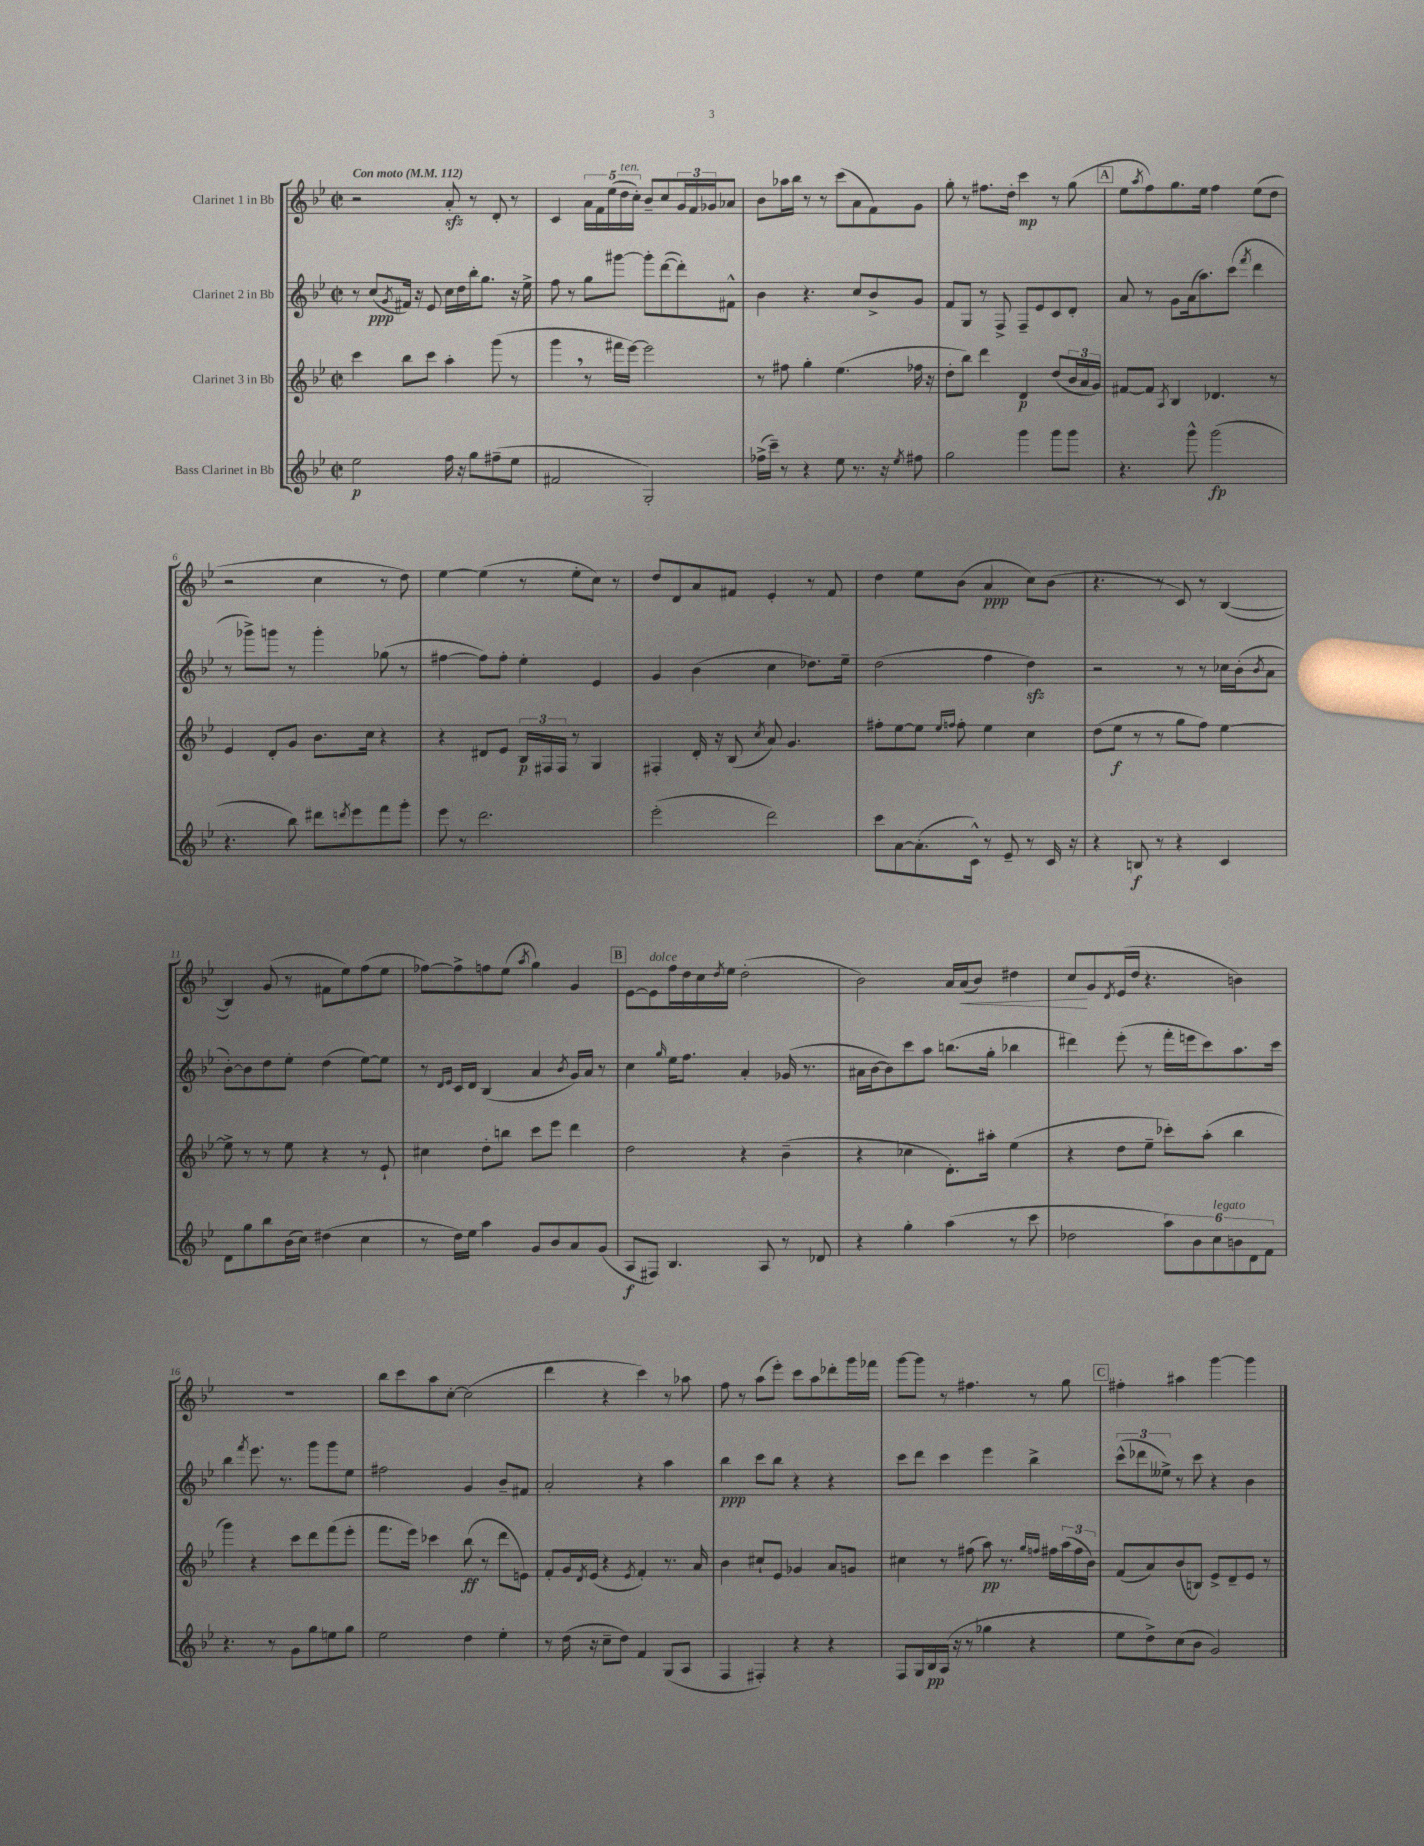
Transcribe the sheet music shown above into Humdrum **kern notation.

**kern	**dynam	**kern	**dynam	**kern	**dynam	**kern	**dynam
*part4	*part4	*part3	*part3	*part2	*part2	*part1	*part1
*staff4	*staff4	*staff3	*staff3	*staff2	*staff2	*staff1	*staff1
*I"Bass Clarinet in Bb	*	*I"Clarinet 3 in Bb	*	*I"Clarinet 2 in Bb	*	*I"Clarinet 1 in Bb	*
*clefG2	*	*clefG2	*	*clefG2	*	*clefG2	*
*k[b-e-]	*	*k[b-e-]	*	*k[b-e-]	*	*k[b-e-]	*
*M2/2	*	*M2/2	*	*M2/2	*	*M2/2	*
*met(c|)	*	*met(c|)	*	*met(c|)	*	*met(c|)	*
*MM112	*	*MM112	*	*MM112	*	*MM112	*
=1	=1	=1	=1	=1	=1	=1	=1
!	!	!	!	!	!	!LO:TX:a:B:t=Con moto	!
2ee-\	p	4ccc\	.	8r	.	2r	.
.	.	.	.	(8cc/L	ppp	.	.
.	.	.	.	8qg/	.	.	.
.	.	8bb-\L	.	16f#X/Jk)	.	.	.
.	.	.	.	16r	.	.	.
.	.	8ccc\J	.	8e-/	.	.	.
16ff\	.	4aa'\	.	16cc\LL	.	8azz'/	.
16r	.	.	.	16dd\	.	.	.
8gg\L	.	.	.	16bb-'\J	.	8r	.
.	.	.	.	8.gg\J	.	.	.
(8ff#X~\	.	(8ggg\	.	.	.	8d'/	.
8ee-\J	.	8r	.	16r	.	8r	.
.	.	.	.	16ee-^\	.	.	.
=2	=2	=2	=2	=2	=2	=2	=2
2f#X/	.	4ggg,\	.	8ff\	.	4c/	.
.	.	.	.	8r	.	.	.
.	.	8r	.	8gg\L	.	20a\LL	.
.	.	.	.	.	.	20f\	.
.	.	.	.	.	.	(20ee-\	.
.	.	16fff#X\LL	.	[8ggg#X\J	.	.	.
!	!	!	!	!	!	!LO:TX:a:i:t=ten.	!
.	.	.	.	.	.	20dd\	.
.	.	[16eee-\JJ)	.	.	.	.	.
.	.	.	.	.	.	20cc'\JJ)	.
2G'/)	.	2eee-\]	.	8ggg#'\L]	.	8b-~/L	.
.	.	.	.	([8ddd\	.	8cc/	.
.	.	.	.	8ddd'\])	.	24g/L	.
.	.	.	.	.	.	24f/	.
.	.	.	.	.	.	24g-X/J	.
.	.	.	.	8f#X^^\J	.	8a-X/J	.
=3	=3	=3	=3	=3	=3	=3	=3
(16ff-X^\LL	.	8r	.	4b-\	.	8b-\L	.
16ccc~\JJ)	.	.	.	.	.	.	.
8r	.	8ff#X\	.	.	.	16aa-X\L	.
.	.	.	.	.	.	16bb-\JJ	.
4r	.	4gg'\	.	4.r	.	8r	.
.	.	.	.	.	.	8r	.
8ee-\	.	(4.ee-\	.	.	.	(8ccc\L	.
8.r	.	.	.	8cc/L	.	8a\	.
.	.	.	.	8b-^/	.	8f\)	.
16r	.	.	.	.	.	.	.
8qee-/	.	.	.	.	.	.	.
8ff#X\	.	16ff-X\	.	8g/J	.	8g\J	.
.	.	16r	.	.	.	.	.
=4	=4	=4	=4	=4	=4	=4	=4
2gg\	.	8dd'\L	.	8f/L	.	8gg'\	.
.	.	8bb-\J)	.	8G/J	.	8r	.
.	.	4ddd\	.	8r	.	8.ff#X\L	.
.	.	.	.	8F^/	.	.	.
.	.	.	.	.	.	16dd'\Jk	.
4ggg\	.	4d/	p	8F~/L	.	4ccc\	mp
.	.	.	.	8e-/	.	.	.
8ggg\L	.	(8dd/L	.	8c/	.	8r	.
8ggg\J	.	24b-/L	.	8d'/J	.	(8gg\	.
.	.	24a/	.	.	.	.	.
.	.	24g/JJ)	.	.	.	.	.
!!LO:REH:place=s1:t=A
=5	=5	=5	=5	=5	=5	=5	=5
4.r	.	[8f#X/L	.	8a/	.	8ee-\L	.
.	.	.	.	.	.	8qaa/	.
.	.	8f#/J]	.	8r	.	8ff\)	.
.	.	8qA/	.	.	.	.	.
.	.	4B-/	.	8g\L	.	8.gg\	.
8ggg^^\	.	.	.	(16a\k	.	.	.
.	.	.	.	8.aa\)	.	16ee-\Jk	.
(2ggg\	fp	4.d-X/	.	.	.	4ff\	.
.	.	.	.	(8ccc\J	.	.	.
.	.	.	.	8qfff/	.	.	.
.	.	.	.	4ddd\	.	(8ee-\L	.
.	.	8r	.	.	.	8dd\J	.
!!LO:LB:g=z
=6	=6	=6	=6	=6	=6	=6	=6
4.r	.	4e-/	.	8r	.	2r	.
.	.	.	.	8ggg-X^\L)	.	.	.
.	.	8d'/L	.	8gggn\J	.	.	.
8bb-\)	.	8g/J	.	8r	.	.	.
8ddd#X\L	.	8.b-\L	.	4ggg'\	.	4cc\	.
8qdddn/	.	.	.	.	.	.	.
8eee-\	.	.	.	.	.	.	.
.	.	16cc\Jk	.	.	.	.	.
8fff\	.	4r	.	(8gg-X\	.	8r	.
8ggg'\J	.	.	.	8r	.	8dd\)	.
=7	=7	=7	=7	=7	=7	=7	=7
8eee-\	.	4r	.	[4ff#X\	.	[4ee-\	.
8r	.	.	.	.	.	.	.
2.ddd\	.	8d#X/L	.	8ff#\L])	.	(4ee-\]	.
.	.	8e-/J	.	8ff#'\J	.	.	.
.	.	24B-/LL	p	4ee-'\	.	8r	.
.	.	24F#X/	.	.	.	.	.
.	.	24F#/JJ	.	.	.	.	.
.	.	8r	.	.	.	8ee-'\L	.
.	.	4G/	.	4e-/	.	8cc\J)	.
.	.	.	.	.	.	8r	.
=8	=8	=8	=8	=8	=8	=8	=8
(2eee-'\	.	4F#X'/	.	4g/	.	8dd/L	.
.	.	.	.	.	.	8d/	.
.	.	16d'/	.	(4b-\	.	8a/	.
.	.	16r	.	.	.	.	.
.	.	(8B-/	.	.	.	8f#X/J	.
.	.	8qcc/	.	.	.	.	.
2ddd\)	.	8a/)	.	4cc\	.	4e-'/	.
.	.	4.g/	.	.	.	.	.
.	.	.	.	8.dd-X\L)	.	8r	.
.	.	.	.	.	.	8f#/	.
.	.	.	.	16ee-~\Jk	.	.	.
=9	=9	=9	=9	=9	=9	=9	=9
8ccc\L	.	8ff#X'\L	.	(2dd\	.	4dd\	.
[8a\	.	[8ee-\	.	.	.	.	.
(8.a'\]	.	8ee-\J]	.	.	.	8ee-\L	.
.	.	16qqee-/LL	.	.	.	.	.
.	.	16qqffn/JJ	.	.	.	.	.
.	.	8ff'\	.	.	.	(8b-\J	.
16c^^\Jk)	.	.	.	.	.	.	.
8r	.	4ee-\	.	4ff\	.	4a/	ppp
8e-~/	.	.	.	.	.	.	.
8r	.	4cc\	.	4ddzz\)	.	8cc\L)	.
16c/	.	.	.	.	.	(8b-\J	.
16r	.	.	.	.	.	.	.
=10	=10	=10	=10	=10	=10	=10	=10
4r	.	(8dd\L	.	2r	.	4.r	.
.	.	8ee-\J	f	.	.	.	.
8Bn/	f	8r	.	.	.	.	.
8r	.	8r	.	.	.	8r	.
4r	.	8gg\L	.	8r	.	8c/)	.
.	.	8ff\J)	.	8r	.	8r	.
4c/	.	[4ee-\	.	16cc-X\LL	.	([4B-/	.
.	.	.	.	(16b-'\J	.	.	.
.	.	.	.	8qb-/	.	.	.
.	.	.	.	8a\J	.	.	.
!!LO:LB:g=z
=11	=11	=11	=11	=11	=11	=11	=11
8d\L	.	8ee-^\]	.	[8b-'\L)	.	4B-/])	.
8gg\	.	8r	.	8b-\]	.	.	.
8bb-\	.	8r	.	8dd\	.	(8g/	.
(16b-\L	.	8ee-\	.	8ee-'\J	.	8r	.
16cc\JJ)	.	.	.	.	.	.	.
(4dd#X\	.	4r	.	(4dd\	.	8f#X\L	.
.	.	.	.	.	.	8ee-\)	.
4cc\	.	8r	.	[8ee-\L)	.	(8ff\	.
.	.	8e-`/	.	8ee-\J]	.	8ee-\J	.
=12	=12	=12	=12	=12	=12	=12	=12
8r	.	4cc#X\	.	8r	.	[8ff-X\L)	.
.	.	.	.	16qqd/LL	.	.	.
.	.	.	.	16qqe-/JJ	.	.	.
16dd\LL)	.	.	.	16c/LL	.	8ff-^\]	.
16ee-\JJ	.	.	.	16d/JJ	.	.	.
4aa\	.	8dd'\L	.	(4B-/	.	8ffn\	.
.	.	8bbn\J	.	.	.	(8ee-\J	.
.	.	.	.	.	.	8qaa/	.
8g/L	.	8ccc\L	.	4a/	.	4gg\)	.
8b-/	.	8eee-\J	.	.	.	.	.
.	.	.	.	8qb-/	.	.	.
8a/	.	4ddd\	.	16g/LL)	.	4g/	.
.	.	.	.	16a/JJ	.	.	.
(8g/J	.	.	.	8r	.	.	.
!!LO:REH:place=s1:t=B
=13	=13	=13	=13	=13	=13	=13	=13
8A/L	f	2dd\	.	4cc\	.	[8e-\L	.
!	!	!	!	!	!	!LO:TX:a:i:t=dolce	!
8F#X/J)	.	.	.	.	.	8e-\]	.
.	.	.	.	16qqgg/	.	.	.
4.B-/	.	.	.	16ee-\KL	.	16ff\L	.
.	.	.	.	8.ff\J	.	16dd\	.
.	.	.	.	.	.	16cc\	.
.	.	.	.	.	.	8qdd/	.
.	.	.	.	.	.	16ee-\JJ	.
.	.	4r	.	4a'/	.	(2dd'\	.
8A/	.	.	.	.	.	.	.
8r	.	(4b-~\	.	(16g-X/	.	.	.
.	.	.	.	8.r	.	.	.
8d-X/	.	.	.	.	.	.	.
=14	=14	=14	=14	=14	=14	=14	=14
4r	.	4r	.	16a#X\LL	.	2b-\)	.
.	.	.	.	[16b-\J	.	.	.
.	.	.	.	8b-\])	.	.	.
4gg'\	.	4cc-X\	.	8ccc\	.	.	.
.	.	.	.	8aa\J	.	.	.
(4aa\	.	8.d'\L)	.	(8.bbn\L	.	16a/LL	.
!	!	!	!	!	!	!	!LO:HP:b
.	.	.	.	.	.	(16a/J	<
.	.	.	.	.	.	8b-/J)	.
.	.	16aa#X'\Jk	.	16gg'\Jk	.	.	.
8r	.	(4ee-\	.	4bb-X\	.	4dd#X\	.
8ccc\	.	.	.	.	.	.	.
=15	=15	=15	=15	=15	=15	=15	=15
2dd-X\	.	4r	.	4ddd#X\)	.	8cc/L	.
.	.	.	.	.	.	8g/	[
.	.	.	.	.	.	8qd/	.
.	.	8dd\L	.	(8eee-'\	.	(16e-/L	.
.	.	.	.	.	.	16dd/JJ	.
.	.	8ee-~\J	.	8r	.	4.r	.
12aa\L)	.	8ccc-X'\L)	.	16fff'\LL	.	.	.
.	.	.	.	16eeen\J	.	.	.
12b-\	.	.	.	.	.	.	.
.	.	(8aa'\J	.	8ccc\)	.	.	.
!LO:TX:a:i:t=legato	!	!	!	!	!	!	!
12cc\	.	.	.	.	.	.	.
12bn\	.	4bb-\	.	8.aa\	.	4bn\)	.
12d\	.	.	.	.	.	.	.
12f\J	.	.	.	.	.	.	.
.	.	.	.	16ccc\Jk	.	.	.
!!LO:LB:g=z
=16	=16	=16	=16	=16	=16	=16	=16
4.r	.	4ggg\)	.	4bb-\	.	1r	.
.	.	.	.	8qfff/	.	.	.
.	.	4r	.	8.eee-\	.	.	.
8r	.	.	.	.	.	.	.
.	.	.	.	8.r	.	.	.
8g\L	.	8ccc\L	.	.	.	.	.
8gg\	.	8ddd\	.	8ggg\L	.	.	.
8een\	.	(8fff\	.	8ggg\	.	.	.
8gg\J	.	8eee-'\J	.	8ee-\J	.	.	.
=17	=17	=17	=17	=17	=17	=17	=17
2ee-\	.	8.fff\L	.	2ff#X\	.	8bb-\L	.
.	.	.	.	.	.	8ccc\	.
.	.	16eee-\Jk)	.	.	.	.	.
.	.	4ccc-X\	.	.	.	8aa\	.
.	.	.	.	.	.	[8cc'\J	.
4dd\	.	(8bb-\	ff	4g/	.	(2cc\]	.
.	.	8r	.	.	.	.	.
4ee-'\	.	8ddd\L	.	8b-~/L	.	.	.
.	.	8en\J)	.	8f#X/J	.	.	.
=18	=18	=18	=18	=18	=18	=18	=18
8r	.	8f'/L	.	2a'/	.	4ddd\	.
(16dd\	.	16g/L	.	.	.	.	.
.	.	8qd/	.	.	.	.	.
16r	.	(16e-/JJ	.	.	.	.	.
8cc~\L	.	4r	.	.	.	4r	.
8dd\J)	.	.	.	.	.	.	.
.	.	8qe-/	.	.	.	.	.
4f/	.	4f'/)	.	4r	.	4ccc\)	.
(8G/L	.	8.r	.	4aa\	.	8r	.
8A/J	.	.	.	.	.	8aa-X\	.
.	.	16a/	.	.	.	.	.
=19	=19	=19	=19	=19	=19	=19	=19
4F/	.	4b-\	.	4bb-\	ppp	8ff\	.
.	.	.	.	.	.	8r	.
4F#X'/)	.	8cc#X`/L	.	8ccc\L	.	(8aa\L	.
.	.	8e-/J	.	8bb-\J	.	8eee-'\J)	.
4r	.	4g-X/	.	4r	.	8ccc\L	.
.	.	.	.	.	.	8aa\	.
4r	.	8a/L	.	4r	.	8ddd-X'\	.
.	.	8gn/J	.	.	.	16ggg\L	.
.	.	.	.	.	.	16fff-X\JJ	.
=20	=20	=20	=20	=20	=20	=20	=20
8F/L	.	4cc#X\	.	8ccc\L	.	[8ggg\L	.
16G/L	.	.	.	8ddd\J	.	8ggg\J]	.
16B-/	pp	.	.	.	.	.	.
(16A/JJ	.	8r	.	4ccc\	.	8r	.
16r	.	.	.	.	.	.	.
8r	.	(8ff#X\	.	.	.	4.ff#X\	.
4gg-X\	.	8aa\)	pp	4eee-\	.	.	.
.	.	8.r	.	.	.	.	.
4r	.	.	.	4bb-^\	.	8r	.
.	.	16qqgg/LL	.	.	.	.	.
.	.	16qqffn/JJ	.	.	.	.	.
.	.	16ff#X\LL	.	.	.	.	.
.	.	(24aa\	.	.	.	8gg\	.
.	.	24ff#\	.	.	.	.	.
.	.	24b-\JJ)	.	.	.	.	.
!!LO:REH:place=s1:t=C
=21	=21	=21	=21	=21	=21	=21	=21
8ee-\L	.	(8f/L	.	(12ccc^^\L	.	4ff#X'\	.
.	.	.	.	12ddd-X\	.	.	.
8dd^\)	.	8a/)	.	.	.	.	.
.	.	.	.	12ee--X^\J)	.	.	.
(8cc\	.	(8b-/	.	8r	.	4aa#X\	.
8b-\J	.	8Bn/J)	.	8ccc\	.	.	.
2g/)	.	8e-^/L	.	4r	.	[4ggg\	.
.	.	8d~/	.	.	.	.	.
.	.	8e-/J	.	4b-\	.	4ggg\]	.
.	.	8r	.	.	.	.	.
==	==	==	==	==	==	==	==
*-	*-	*-	*-	*-	*-	*-	*-
